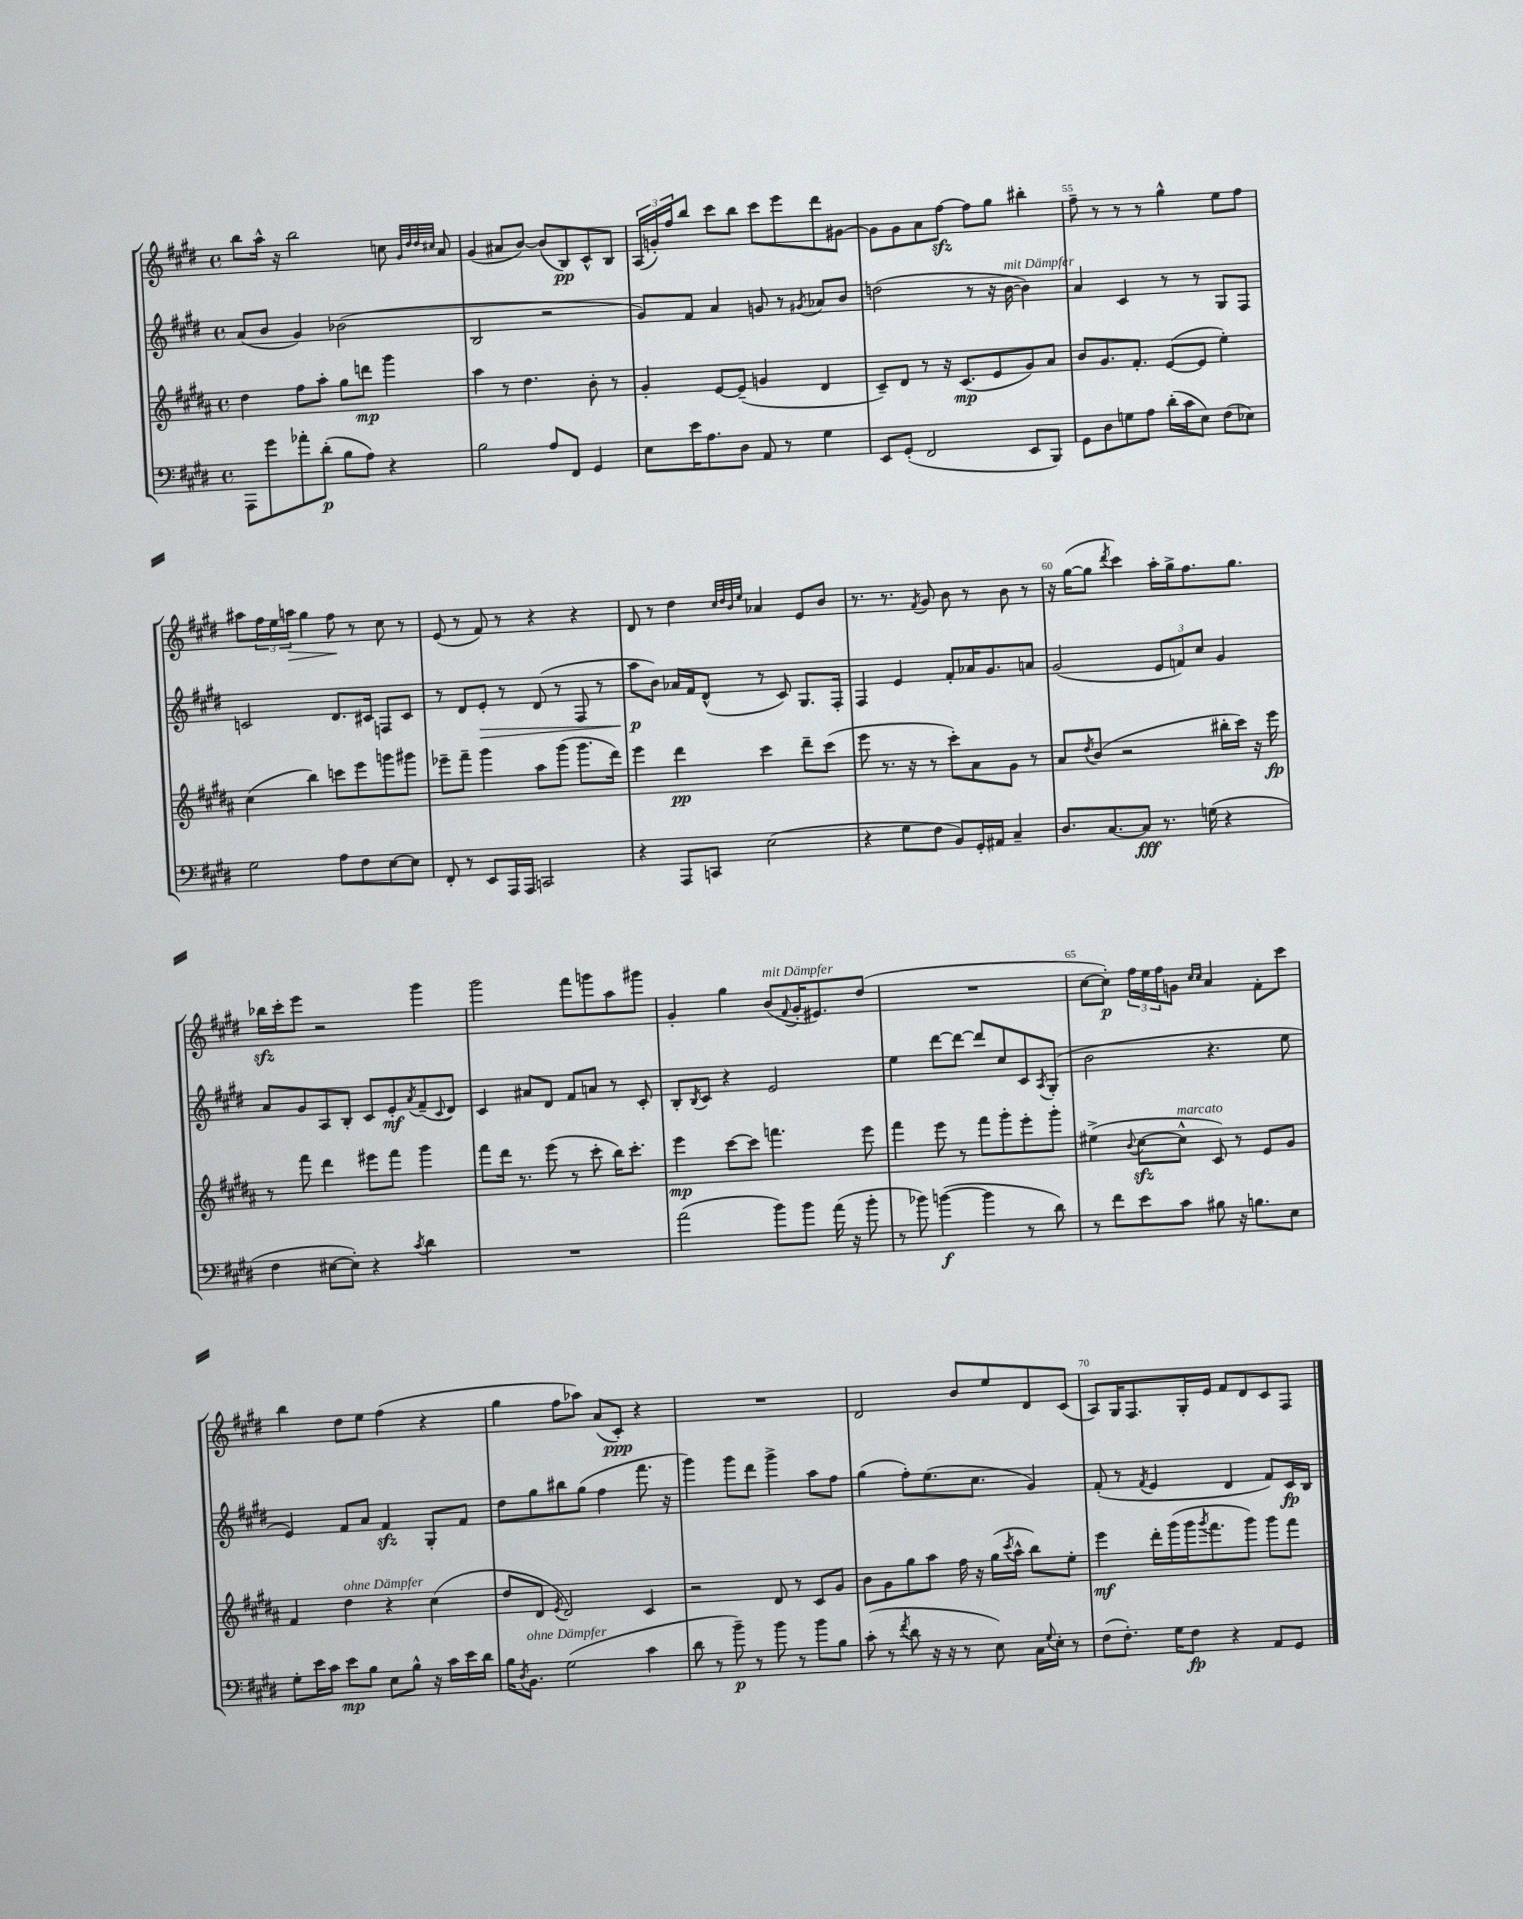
<<
\new StaffGroup <<
\new Staff = "s0" {
    \clef treble \key e \major \defaultTimeSignature \time 4/4
    b''8 a''16-^ r16 b''2 c''8 \grace { gis'32 dis''32 dis''32 cis''32 } a'8 |
    gis'4( ais'8 b'8~) b'8( b8\pp) cis'8-^ b8 |
    \tuplet 3/2 { a16( g'16-.) fis''16 } b''8 cis'''8 b''8 cis'''8 e'''8 dis'''8 gis'8~ |
    gis'8 gis'8 a'8 fis''8~\sfz fis''8 gis''8 bis''4-. |
    fis''8-- r8 r8 r8 gis''4-^ e''8 fis''8 |
    ais''8 \tuplet 3/2 { fis''16 e''16 a''16\> } gis''4 fis''8\! r8 cis''8 r8 |
    e'8( r8 fis'8) r8 r4 r4 |
    dis'8 r8 dis''4 \grace { cis''32 dis''32 b'32 e''32 } aes'4 e'8 b'8 |
    r8. r8. \acciaccatura { fis'8 } gis'8 b'8 r8 b'8 r8 |
    r16 gis''16~( gis''8 \acciaccatura { dis'''8 } cis'''4) a''16-. gis''16-> fis''8. gis''8. |
    bes''16\sfz cis'''16-. e'''8 r2 gis'''4 |
    gis'''2 fis'''8 g'''8 a''8 gis'''8 |
    gis'4-. gis''4 b'8^\markup { \italic "mit Dämpfer" }( \appoggiatura { fis'8 } gis'16-. eis'8.) dis''8( |
    R1 |
    cis''8~ cis''8-.\p) \tuplet 3/2 { fis''16 e''16 fis''16 } g'8 \grace { cis''16 cis''16 } a'4 fis'8-. cis'''8 |
    b''4 dis''8 e''8 fis''4( r4 |
    gis''4 fis''8 aes''8) a'8( cis'8-.\ppp) r4 |
    R1 |
    dis'2 b'8 e''8 dis'8 cis'8( |
    a8) gis16 fis8. gis16-. e'16 fis'8 dis'8 cis'8 fis8 \bar "|." |
}
\new Staff = "s1" {
    \clef treble \key e \major \defaultTimeSignature \time 4/4
    a'8( b'8 gis'4) bes'2( |
    b2 r2 |
    gis'8) fis'8 a'4 g'8 r8 \acciaccatura { gis'8 } aes'8 b'8 |
    d''2( r8 r16 b'16~^\markup { \italic "mit Dämpfer" } b'4) |
    a'4 cis'4 r8 r8 gis8 fis8 |
    c'2 dis'8. cis'16 f8 cis'8 |
    r8 dis'8 e'8-.\> r8 dis'8( r8 fis8 r8 |
    a''8\p\! b'8) aes'16 fis'16 dis'8-^( r8 cis'8) gis8. fis16-. |
    fis4 e'4 fis'8-. aes'16 gis'8. a'8 |
    gis'2( \tuplet 3/2 { e'8 f'8) cis''8 } gis'4 |
    a'8 gis'8 a8 b8-. cis'8 e'8-.\mf \acciaccatura { a'8 } fis'8--( \appoggiatura { cis'8 } dis'8) |
    cis'4 ais'8 dis'8 fis'8 a'8 r8 cis'8-. |
    b8-. \acciaccatura { b8 } cis'8 r4 e'2 |
    e''4 dis'''8~ dis'''8~ dis'''8 cis''8 cis'8 \acciaccatura { a8 } gis8-.( |
    b'2 r4. e''8 |
    e'4) fis'8 a'8 fis'4\sfz gis8-. fis'8 |
    dis''8 gis''8 bis''8 gis''8( fis''4 fis'''8. r16 |
    gis'''4) gis'''8 dis'''8 gis'''4-> a''8 fis''8 |
    gis''4( fis''8-.) e''8.( cis''8. gis'4) |
    fis'8-.( r8 \acciaccatura { fis'8 } e'4 dis'4 fis'8) cis'16\fp b16 \bar "|." |
}
\new Staff = "s2" {
    \clef treble \key b \major \defaultTimeSignature \time 4/4
    dis''4 fis''8 ais''8-. gis''8 d'''8\mp gis'''4 |
    ais''4 r8 dis''4. b'8-. r8 |
    gis'4-. e'8~ e'8--( g'4 dis'4 |
    cis'8--) dis'8 r8 r16 cis'8.\mp( e'8 gis'8) ais'8 |
    b'8 gis'8. fis'8.-. e'8~( e'8 e''4-.) |
    cis''4( b''4) c'''8 e'''8 g'''8 gis'''8 |
    ees'''8-- fis'''8-- gis'''4 ais''8 gis'''8( gis'''8. dis'''16) |
    e'''4 dis'''4\pp cis'''4 dis'''8-- cis'''8( |
    e'''8 r8. r16 r8 cis'''8-.) ais'8 gis'8 r8 |
    ais'8 \acciaccatura { dis''8 } b'8( r2 bis''16-. cis'''16) r16 e'''16\fp |
    r8 fis'''8 dis'''4 eis'''8 fis'''8 gis'''4 |
    fis'''8 dis'''16 r8. e'''8( r8 cis'''8-. b''16) cis'''8.-. |
    e'''4\mp cis'''8~ cis'''8 f'''4. e'''8 |
    fis'''4 e'''8 r8 fis'''8 gis'''8-. e'''8-. gis'''8-. |
    eis''4->( \appoggiatura { b'8 } cis''8~\sfz cis''8-^^\markup { \italic "marcato" } cis'8) r8 e'8 gis'8 |
    fis'4 dis''4^\markup { \italic "ohne Dämpfer" } r4 cis''4( |
    dis''8 dis'8 \acciaccatura { e'8 } dis'2) cis'4 |
    r2 dis'8 r8 cis'8 gis'8 |
    b'8 gis'8 gis''8 ais''8 fis''16 r16 gis''16( \acciaccatura { cis'''8 } ais''16-^ b''8) e''8-. |
    e'''4\mf dis'''16-. gis'''16( gis'''16 \acciaccatura { gis'''8 } fis'''8. gis'''8) gis'''8 fis'''8 \bar "|." |
}
\new Staff = "s3" {
    \clef bass \key e \major \defaultTimeSignature \time 4/4
    a,,8 gis'8 aes'8-. dis'8-.\p( b8 a8) r4 |
    b2 a8 fis,8 gis,4 |
    e8 e'16 a8. dis8 a,8 r8 gis4 |
    e,8 gis,8-.( fis,2 e,8 b,,8) |
    gis,8 dis8 g8 a8 dis'16-.( cis'16 e8) fis8( ees8) |
    gis2 a8 fis8 e8~ e8 |
    fis,8-. r8 e,8 a,,16 a,,16 c,2 |
    r4 a,,8 c,8 e2( |
    r4 gis8 fis8 b,8) gis,16-. ais,16 cis4-- |
    dis8. cis8.~ cis8\fff r8. g16( r4 |
    fis4 eis8~ eis8-.) r4 \acciaccatura { cis'8 } dis'4 |
    R1 |
    a'2( b'8) b'8 a'16( r16 b'8-. |
    r8 bes'8) b'4~\f( b'4 r8 dis'8) |
    r8 fis'8 e'8 cis'8 bis8 r16 b8. e8 |
    gis8-. e'16 cis'16 e'8\mp b8 e8 b8-^ r16 cis'16 e'16 dis'16 |
    b16 \acciaccatura { dis8 } b,8.^\markup { \italic "ohne Dämpfer" } gis2( cis'4 |
    dis'8 r8 b'8--\p) r8 b'8 r8 b'8 b8 |
    cis'8-.( r8 \acciaccatura { fis'8 } dis'8 r16 r16 r8 e8) cis16 \appoggiatura { gis8 } e16-. r8 |
    fis8( fis8.-.) gis16 fis8\fp r4 a,8 gis,8 \bar "|." |
}
>>
>>
\layout { \context { \Score currentBarNumber = #51 \override BarNumber.break-visibility = ##(#f #t #t) barNumberVisibility = #(every-nth-bar-number-visible 5) } }
